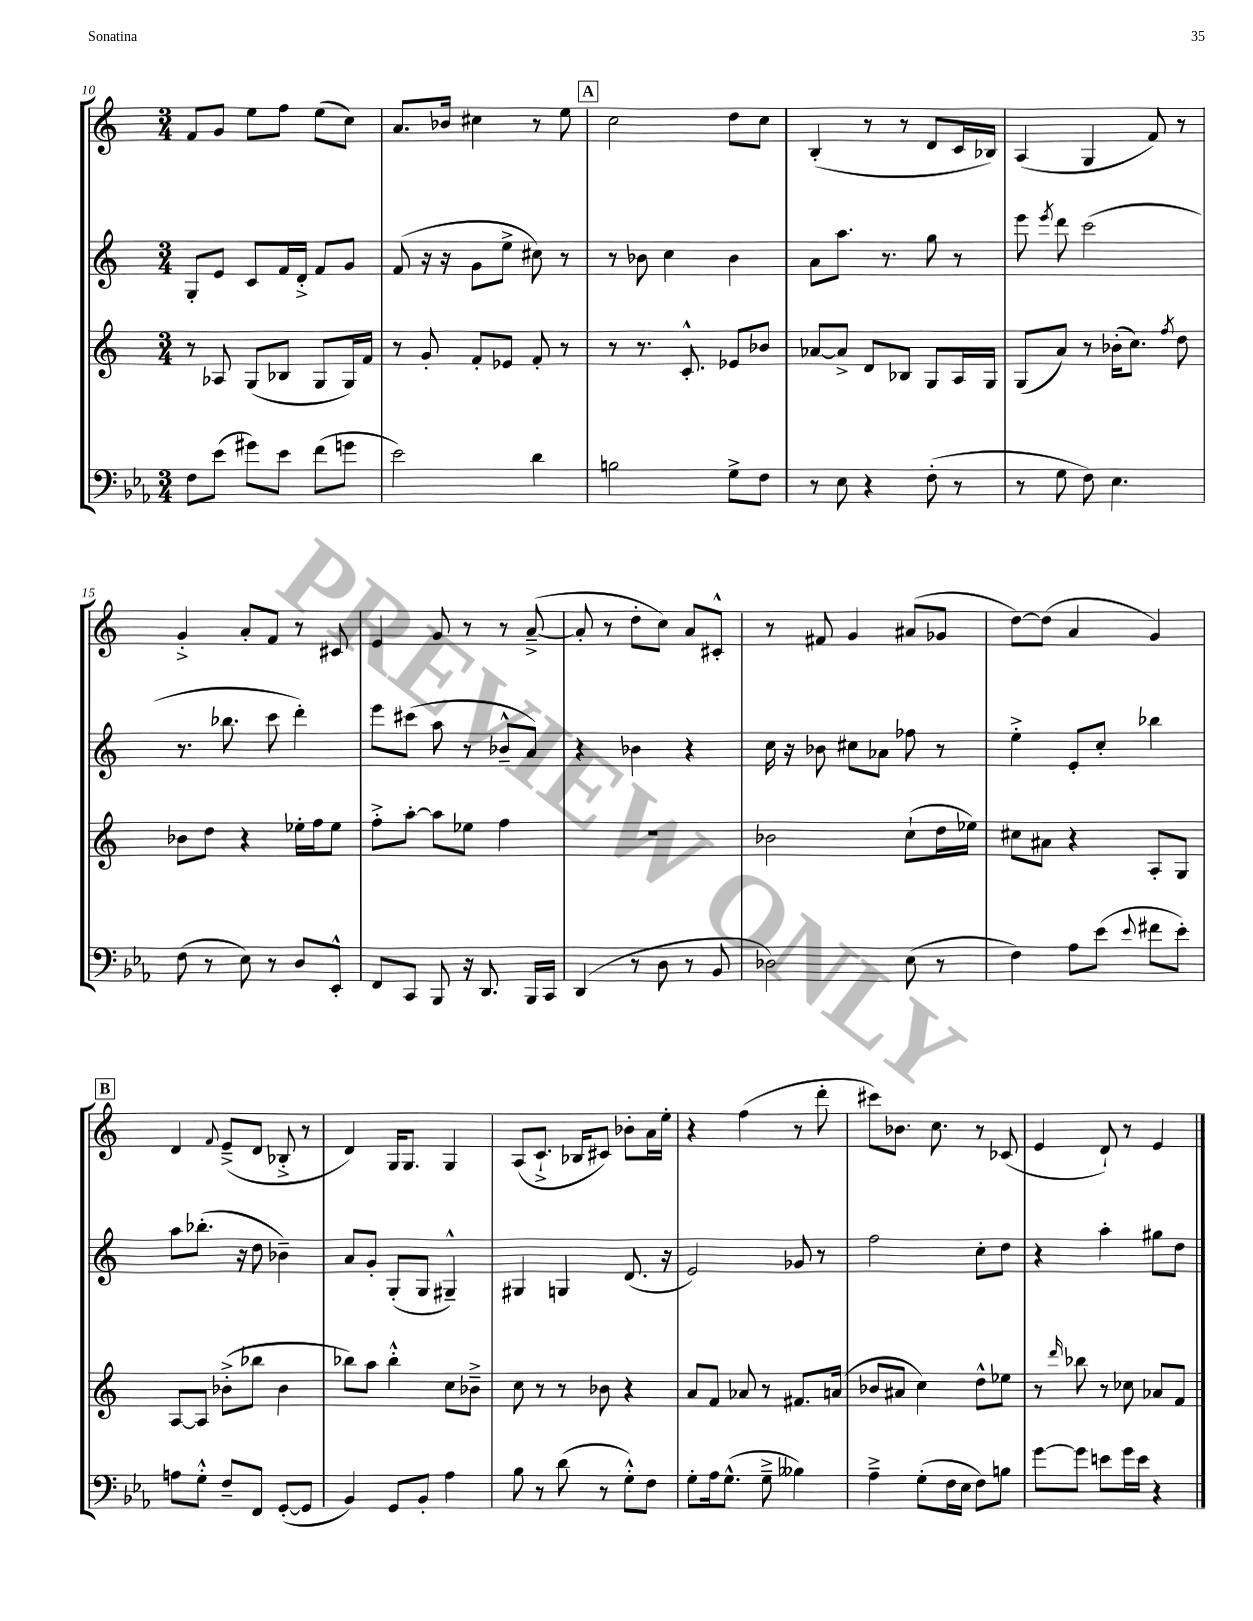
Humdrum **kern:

**kern	**kern	**kern	**kern
*staff4	*staff3	*staff2	*staff1
*clefF4	*clefG2	*clefG2	*clefG2
*k[b-e-a-]	*k[]	*k[]	*k[]
*M3/4	*M3/4	*M3/4	*M3/4
8F	8r	8G'	8f
(8e-	8A-	8e	8g
8g#)	(8G	8c	8ee
8e-	8B-	16f	8ff
.	.	16d'^	.
(8f	8G	8f	(8ee
8g	16G)	8g	8cc)
.	16f	.	.
=	=	=	=
2e-)	8r	(8f	8.a
.	8g'	16r	.
.	.	16r	16b-
.	8f'	8g	4cc#
.	8e-	8ee^	.
4d	8f'	8cc#)	8r
.	8r	8r	8ee
=	=	=	=
2B	8r	8r	2cc
.	8.r	8b-	.
.	.	4cc	.
.	8.c'^^	.	.
8G^	8e-	4b-	8dd
8F	8b-	.	8cc
=	=	=	=
8r	[8a-	8a	(4B'
8E-	8a-^]	8.aa	.
4r	8d	.	8r
.	.	8.r	.
.	8B-	.	8r
(8F'	8G	8gg	8d
8r	16A	8r	16c
.	16G	.	16B-)
=	=	=	=
8r	(8G	8eee	(4A
.	.	8qeee	.
8G	8a)	8ddd	.
8F)	8r	(2ccc	4G
4.E-	(16b-'	.	.
.	8.cc)	.	.
.	.	.	8f)
.	8qff	.	.
.	8dd	.	8r
=	=	=	=
(8F	8b-	8.r	4g'^
8r	8dd	.	.
.	.	8.bb-	.
8E-)	4r	.	8a'
8r	.	8ccc	8f
8D	16ee-'	4ddd')	8r
.	16ff	.	.
8EE-'^^	8ee-	.	8c#
=	=	=	=
8FF	8ff'^	8eee	4e
8CC	[8aa'	(8ccc#	.
8BBB-	8aa]	8aa	8g
16r	8ee-	8r	8r
8.DD	.	.	.
.	4ff	8b-~^^	8r
16BBB-	.	8a)	([8a~^
16CC	.	.	.
=	=	=	=
(4DD	2.r	4r	8a']
.	.	.	8r
8r	.	4b-	8dd'
8D	.	.	8cc)
8r	.	4r	8a
8BB-	.	.	8c#'^^
=	=	=	=
2D-)	2b-	16cc	8r
.	.	16r	.
.	.	8b-	8f#
.	.	8cc#	4g
.	.	8a-	.
(8E-	(8cc`	8ff-	(8a#
8r	16dd	8r	8g-
.	16ee-)	.	.
=	=	=	=
4F)	8cc#	4ee'^	[8dd)
.	8a#	.	(8dd]
8A-	4r	8e'	4a
(8e-	.	8cc'	.
8qqe-	.	.	.
8f#	8A'	4bb-	4g)
8e-')	8G	.	.
=	=	=	=
8A	[8A	8aa	4d
8G'^^	8A]	(8.bb-'	.
.	.	.	8qqf
8F~	(8b-'^	.	(8e~^
.	.	16r	.
8FF	8bb-	8dd	8d
([8GG'	4b-	4b-~)	8B-'^
8GG]	.	.	8r
=	=	=	=
4BB-)	8bb-)	8a	4d)
.	8aa	8g'	.
8GG	4bb-'^^	(8G'	16G
.	.	.	8.G
8BB-'	.	8G	.
4A-	8cc	4G#~^^)	4G
.	8b-~^	.	.
=	=	=	=
8B-	8cc	4G#	(8A
8r	8r	.	8.c`^
(8d	8r	4G	.
.	.	.	16B-
8r	8b-	.	8c#)
8G'^^)	4r	(8.d	8b-'
8F	.	.	16a
.	.	16r	16ee'
=	=	=	=
8G'	8a	2e)	4r
16A-	8f	.	.
(8.G^^	.	.	.
.	8a-	.	(4ff
8G~^	8r	.	.
4B--)	8.f#	8g-	8r
.	.	8r	8ddd'
.	(16a	.	.
=	=	=	=
4A-~^	8b-	2ff	8ccc#)
.	8a#	.	8.b-
(8G'	4cc)	.	.
.	.	.	8.cc
16F	.	.	.
16E-	.	.	.
8F)	8dd^^	8cc'	8r
8B	8ee-	8dd	(8c-
=	=	=	=
[8g	8r	4r	4e
.	16qqddd	.	.
8g]	8bb-	.	.
8e	8r	4aa'	8d`)
16g	8cc-	.	8r
16e	.	.	.
4r	8a-	8gg#	4e
.	8f	8dd	.
==	==	==	==
*-	*-	*-	*-
